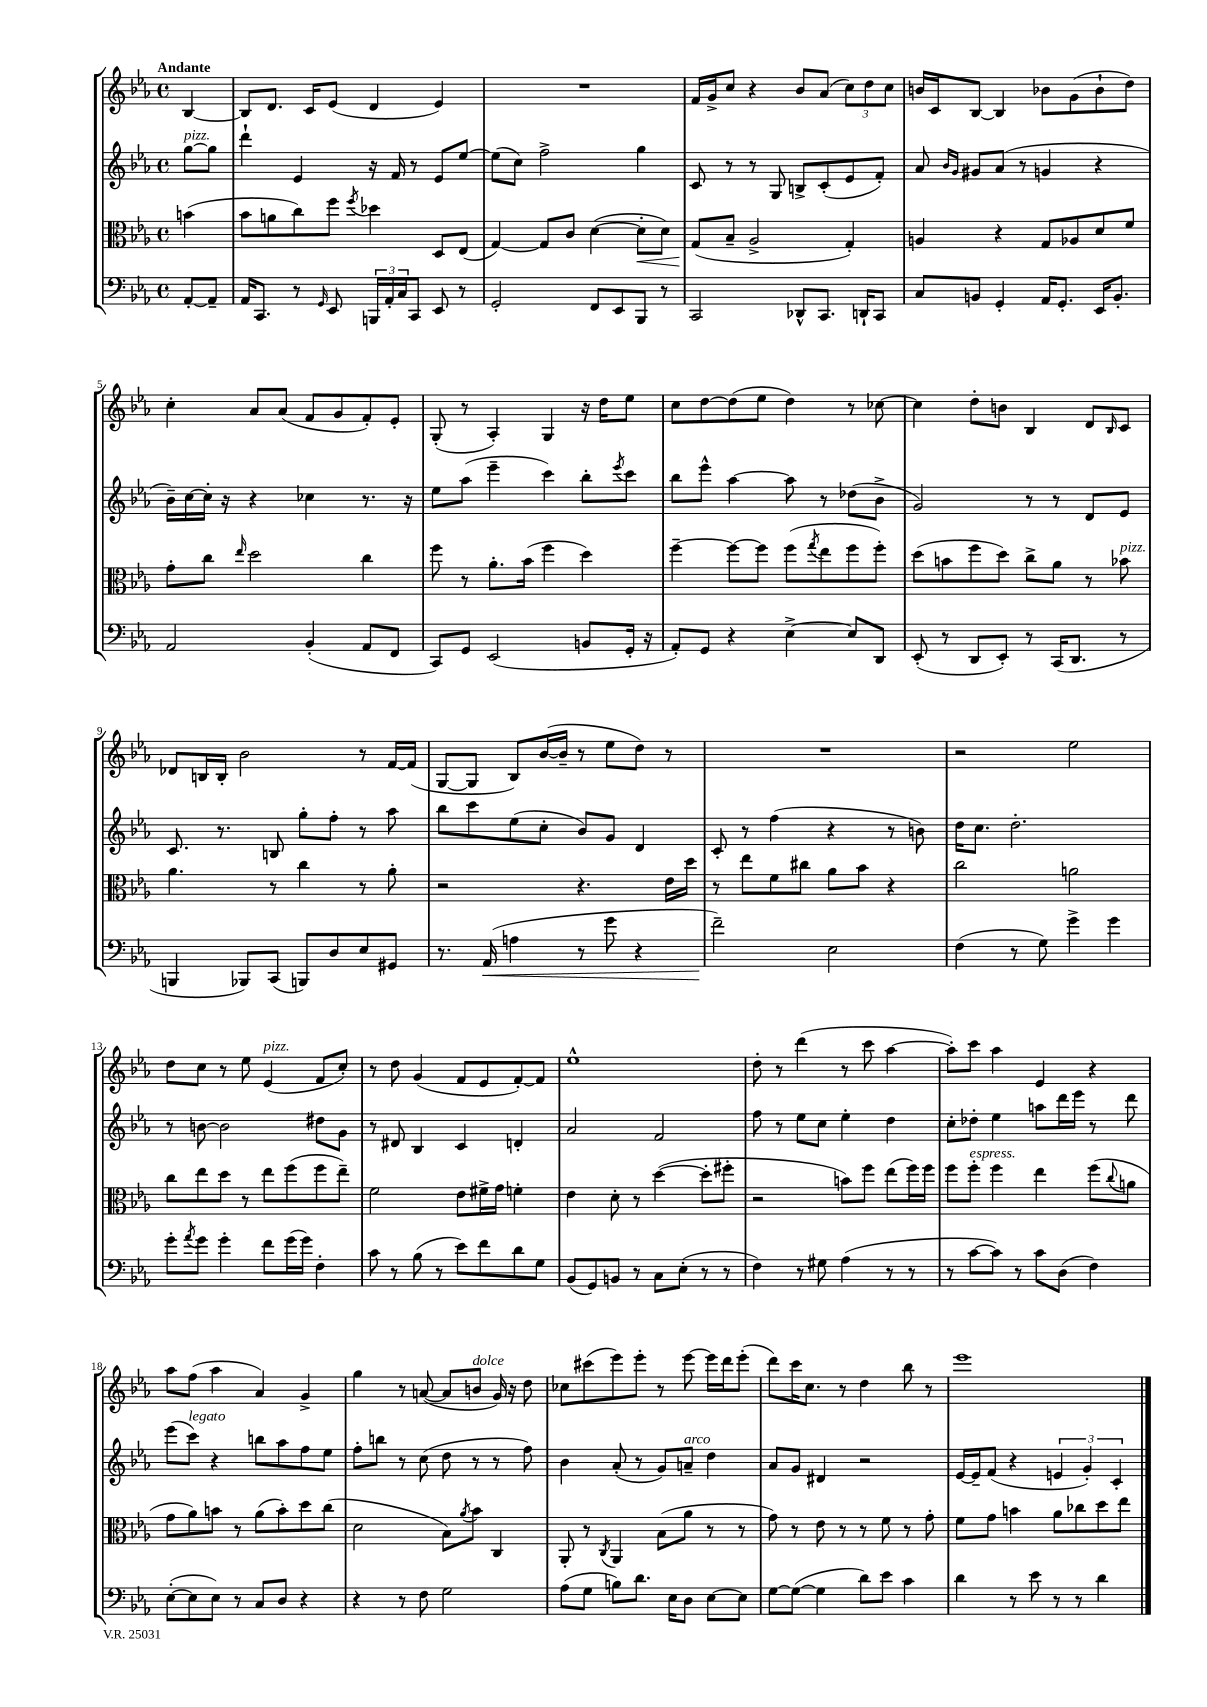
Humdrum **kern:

**kern	**dynam	**kern	**dynam	**kern	**kern
*part4	*part4	*part3	*part3	*part2	*part1
*staff4	*staff4	*staff3	*staff3	*staff2	*staff1
*clefF4	*	*clefC3	*	*clefG2	*clefG2
*k[b-e-a-]	*	*k[b-e-a-]	*	*k[b-e-a-]	*k[b-e-a-]
*M4/4	*	*M4/4	*	*M4/4	*M4/4
*met(c)	*	*met(c)	*	*met(c)	*met(c)
=	=	=	=	=	=
!	!	!	!	!	!LO:TX:a:B:t=Andante
!	!	!	!	!LO:TX:a:i:t=pizz.	!
[8AA-'/L	.	(4bn\	.	[8gg\L	[4B-/
8AA-~/J]	.	.	.	8gg\J]	.
=1	=1	=1	=1	=1	=1
16AA-/KL	.	8b-\L	.	4ddd`\	8B-/L]
8.CC/J	.	.	.	.	.
.	.	8an\	.	.	8.d/J
8r	.	8cc\)	.	4e-/	.
.	.	.	.	.	16c/KL
16qqGG/	.	.	.	.	.
8EE-/	.	8ff\J	.	.	(8e-/J
.	.	8qff/	.	.	.
24BBBn/LL	.	4dd-X\	.	16r	4d/
24AA-'/	.	.	.	.	.
.	.	.	.	16f/	.
24C/J	.	.	.	.	.
8CC/J	.	.	.	8r	.
8EE-/	.	8D/L	.	8e-/L	4e-/)
8r	.	(8E-/J	.	[8ee-/J	.
=2	=2	=2	=2	=2	=2
2GG'/	.	[4G/)	.	(8ee-\L]	1r
.	.	.	.	8cc\J)	.
.	.	8G/L]	.	2ff^\	.
.	.	8c/J	.	.	.
8FF/L	.	([4d\	.	.	.
8EE-/	.	.	.	.	.
!	!	!	!LO:HP:b	!	!
8BBB-/J	.	8d'\L]	<	4gg\	.
8r	.	8d\J)	.	.	.
=3	=3	=3	=3	=3	=3
2CC/	.	(8G/L	.	8c/	16f/LL
.	.	.	.	.	16g^/J
.	.	8B-~/J	[	8r	8cc/J
.	.	2A-^/	.	8r	4r
.	.	.	.	8G/	.
8DD-X^^/L	.	.	.	8Bn^/L	8b-/L
8.CC/J	.	.	.	(8c'/	(8a-/J
.	.	4G'/)	.	8e-/	12cc\L)
16DDn`/KL	.	.	.	.	.
.	.	.	.	.	12dd\
8CC/J	.	.	.	8f'/J)	.
.	.	.	.	.	12cc\J
=4	=4	=4	=4	=4	=4
8C/L	.	4An/	.	8a-/	16bn/LL
.	.	.	.	.	16c/J
.	.	.	.	16qqb-/LL	.
.	.	.	.	16qqg/JJ	.
8BBn/J	.	.	.	8g#X/L	[8B-/J
4GG'/	.	4r	.	(8a-/J	4B-/]
.	.	.	.	8r	.
16AA-/KL	.	8G/L	.	4gn/	8b-X\L
8.GG'/J	.	.	.	.	.
.	.	8A-X/	.	.	(8g\
16EE-/KL	.	8d/	.	4r	8b-`\
8.BB'/J	.	.	.	.	.
.	.	8f/J	.	.	8dd\J)
!!LO:LB:g=z
=5	=5	=5	=5	=5	=5
2AA-/	.	8g'\L	.	16b-~\LL)	4cc'\
.	.	.	.	[16cc\	.
.	.	8cc\J	.	16cc'\JJ]	.
.	.	.	.	16r	.
.	.	16qqee-/	.	.	.
.	.	2dd\	.	4r	8a-/L
.	.	.	.	.	(8a-/J
(4BB-'/	.	.	.	4cc-X\	8f/L
.	.	.	.	.	8g/
8AA-/L	.	4cc\	.	8.r	8f'/)
8FF/J	.	.	.	.	8e-'/J
.	.	.	.	16r	.
=6	=6	=6	=6	=6	=6
8CC/L)	.	8ff\	.	8ee-\L	(8G'/
8GG/J	.	8r	.	(8aa-\J	8r
(2EE-/	.	8.a-'\L	.	4eee-~\	4A-'/)
.	.	(16b-\Jk	.	.	.
.	.	4ff\	.	4ccc\)	4G/
8BBn/L	.	4dd\)	.	8bb-'\L	16r
.	.	.	.	.	16dd\KL
.	.	.	.	8qeee-/	.
16GG'/Jk	.	.	.	8ccc\J	8ee-\J
16r	.	.	.	.	.
=7	=7	=7	=7	=7	=7
8AA-'/L)	.	[4ff~\	.	8bb-\L	8cc\L
8GG/J	.	.	.	8eee-^^\J	[8dd\
4r	.	8ff\L_	.	[4aa-\	(8dd\]
.	.	8ff\J]	.	.	8ee-\J
[4E-^\	.	(8ff\L	.	8aa-\]	4dd\)
.	.	8qgg/	.	.	.
.	.	8ee-\	.	8r	.
8E-/L]	.	8ff\	.	(8dd-X\L	8r
8DD/J	.	8ff'\J)	.	8b-^\J	[8cc-X\
=8	=8	=8	=8	=8	=8
(8EE-'/	.	(8dd\L	.	2g/)	4cc-\]
8r	.	8bn\	.	.	.
8DD/L	.	8ff\	.	.	8dd'\L
8EE-'/J)	.	8dd\J)	.	.	8bn\J
8r	.	8cc^\L	.	8r	4B-/
(16CC/KL	.	8a-\J	.	8r	.
8.DD/J	.	.	.	.	.
.	.	8r	.	8d/L	8d/L
.	.	.	.	.	16qqB-/
!	!	!LO:TX:a:i:t=pizz.	!	!	!
8r	.	8b-X\	.	8e-/J	8c/J
!!LO:LB:g=z
=9	=9	=9	=9	=9	=9
4BBBn/	.	4.a-\	.	8.c/	8d-X/L
.	.	.	.	.	16Bn/L
.	.	.	.	8.r	16B'/JJ
8BBB-X/L)	.	.	.	.	2b-\
(8CC/J	.	8r	.	8Bn/	.
8BBBn/L)	.	4cc\	.	8gg'\L	.
8D/	.	.	.	8ff'\J	.
8E-/	.	8r	.	8r	8r
8GG#X/J	.	8a-'\	.	8aa-\	[16f/LL
.	.	.	.	.	(16f/JJ]
=10	=10	=10	=10	=10	=10
8.r	.	2r	.	8bb-\L	[8G/L
.	.	.	.	8ccc\	8G/J]
!	!LO:HP:b	!	!	!	!
(16AA-/	<	.	.	.	.
4An\	.	.	.	(8ee-\	8B-/L)
.	.	.	.	8cc'\J	([16b-/L
.	.	.	.	.	16b-~/JJ]
8r	.	4.r	.	8b-/L)	8r
8g\	.	.	.	8g/J	8ee-\L
4r	.	.	.	4d/	8dd\J)
.	.	16e-\LL	.	.	8r
.	.	16dd\JJ	.	.	.
=11	=11	=11	=11	=11	=11
2f~\)	.	8r	.	8c'/	1r
.	.	8ee-\L	.	8r	.
.	.	8f\	.	(4ff\	.
.	.	8cc#X\J	.	.	.
2E-\	[	8a-\L	.	4r	.
.	.	8b-\J	.	.	.
.	.	4r	.	8r	.
.	.	.	.	8bn\)	.
=12	=12	=12	=12	=12	=12
(4F\	.	2cc\	.	16dd\KL	2r
.	.	.	.	8.cc\J	.
8r	.	.	.	2.dd'\	.
8G\)	.	.	.	.	.
4g^\	.	2an\	.	.	2ee-\
4g\	.	.	.	.	.
!!LO:LB:g=z
=13	=13	=13	=13	=13	=13
8g'\L	.	8cc\L	.	8r	8dd\L
8qa-/	.	.	.	.	.
8g\J	.	8ee-\	.	[8bn\	8cc\J
4g'\	.	8dd\J	.	2b\]	8r
.	.	8r	.	.	8ee-\
!	!	!	!	!	!LO:TX:a:i:t=pizz.
8f\L	.	8ee-\L	.	.	(4e-/
(16g\L	.	(8ff\	.	.	.
16g\JJ)	.	.	.	.	.
4F'\	.	8ff\	.	8dd#X\L	8f/L
.	.	8ee-~\J)	.	8g\J	8cc'/J)
=14	=14	=14	=14	=14	=14
8c\	.	2f\	.	8r	8r
8r	.	.	.	8d#X/	8dd\
(8B-\	.	.	.	4B-/	(4g/
8r	.	.	.	.	.
8e-\L)	.	8e-\L	.	4c/	8f/L
8f\	.	16f#X^\L	.	.	8e-/
.	.	16g\JJ	.	.	.
8d\	.	4fn'\	.	4dn'/	[8f'/)
8G\J	.	.	.	.	8f/J]
=15	=15	=15	=15	=15	=15
(8BB-/L	.	4e-\	.	2a-/	1ee-^^
8GG/)	.	.	.	.	.
8BBn/J	.	8d'\	.	.	.
8r	.	8r	.	.	.
8C\L	.	([4dd\	.	2f/	.
(8E-'\J	.	.	.	.	.
8r	.	8dd'\L]	.	.	.
8r	.	8ff#X'\J	.	.	.
=16	=16	=16	=16	=16	=16
4F\)	.	2r	.	8ff\	8dd'\
.	.	.	.	8r	8r
8r	.	.	.	8ee-\L	(4ddd\
8G#X\	.	.	.	8cc\J	.
(4A-\	.	8bn\L)	.	4ee-'\	8r
.	.	8ff\J	.	.	8ccc\
8r	.	(8ee-\L	.	4dd\	[4aa-\
8r	.	16ff\L)	.	.	.
.	.	16ff\JJ	.	.	.
=17	=17	=17	=17	=17	=17
8r	.	8ff\L	.	8cc'\L	8aa-'\L])
!	!	!LO:TX:a:i:t=espress.	!	!	!
[8c\L	.	8ff'\J	.	8dd-X'\J	8ccc\J
8c\J])	.	4ff\	.	4ee-\	4aa-\
8r	.	.	.	.	.
8c\L	.	4ee-\	.	8aan\L	4e-/
(8D\J	.	.	.	16ddd\L	.
.	.	.	.	16eee-\JJ	.
4F\)	.	(8ff\L	.	8r	4r
.	.	8qqcc/	.	.	.
.	.	8an\J	.	8ddd\	.
!!LO:LB:g=z
=18	=18	=18	=18	=18	=18
([8E-'\L	.	8g\L	.	(8eee-\L	8aa-\L
!	!	!	!	!LO:TX:a:i:t=legato	!
8E-\]	.	8a-\)	.	8ccc\J)	(8ff\J
8E-\J)	.	8bn\J	.	4r	4aa-\
8r	.	8r	.	.	.
8C/L	.	(8a-\L	.	8bbn\L	4a-/)
8D/J	.	8b'\)	.	8aa-\	.
4r	.	8dd\	.	8ff\	4g^/
.	.	(8cc\J	.	8ee-\J	.
=19	=19	=19	=19	=19	=19
4r	.	2d\	.	8ff'\L	4gg\
.	.	.	.	8bbn\J	.
8r	.	.	.	8r	8r
8F\	.	.	.	(8cc\	([8an/
2G\	.	8B-\L)	.	8dd\	8a/L]
.	.	8qa-/	.	.	.
!	!	!	!	!	!LO:TX:a:i:t=dolce
.	.	8b-\J	.	8r	8bn/J
.	.	4C/	.	8r	16g/)
.	.	.	.	.	16r
.	.	.	.	8ff\)	8dd\
=20	=20	=20	=20	=20	=20
(8A-\L	.	8AA-'/	.	4b-\	8cc-X\L
8G\J	.	8r	.	.	(8ccc#X\
.	.	8qC/	.	.	.
8Bn\L)	.	4AA-/	.	(8a-'/	8eee-\)
8.d\J	.	.	.	8r	8eee-'\J
.	.	(8B-\L	.	8g/L)	8r
16E-\KL	.	.	.	.	.
!	!	!	!	!LO:TX:a:i:t=arco	!
8D\J	.	8a-\J	.	8an~/J	[8eee-\
[8E-\L	.	8r	.	4dd\	16eee-\LL]
.	.	.	.	.	16ddd\J
8E-\J]	.	8r	.	.	(8eee-'\J
=21	=21	=21	=21	=21	=21
[8G\L	.	8g\)	.	8a-/L	8ddd\L)
(8G\J_	.	8r	.	8g/J	16ccc\K
.	.	.	.	.	8.cc\J
4G\]	.	8e-\	.	4d#X/	.
.	.	8r	.	.	8r
8d\L)	.	8r	.	2r	4dd\
8e-\J	.	8f\	.	.	.
4c\	.	8r	.	.	8bb-\
.	.	8g'\	.	.	8r
=22	=22	=22	=22	=22	=22
4d\	.	8f\L	.	[16e-/LL	1eee-
.	.	.	.	16e-~/J]	.
.	.	8g\J	.	(8f/J	.
8r	.	4bn\	.	4r	.
8e-\	.	.	.	.	.
8r	.	8a-\L	.	6en/	.
8r	.	8cc-X\	.	.	.
.	.	.	.	6g'/)	.
4d\	.	8dd\	.	.	.
.	.	.	.	6c'/	.
.	.	8ee-\J	.	.	.
==	==	==	==	==	==
*-	*-	*-	*-	*-	*-
